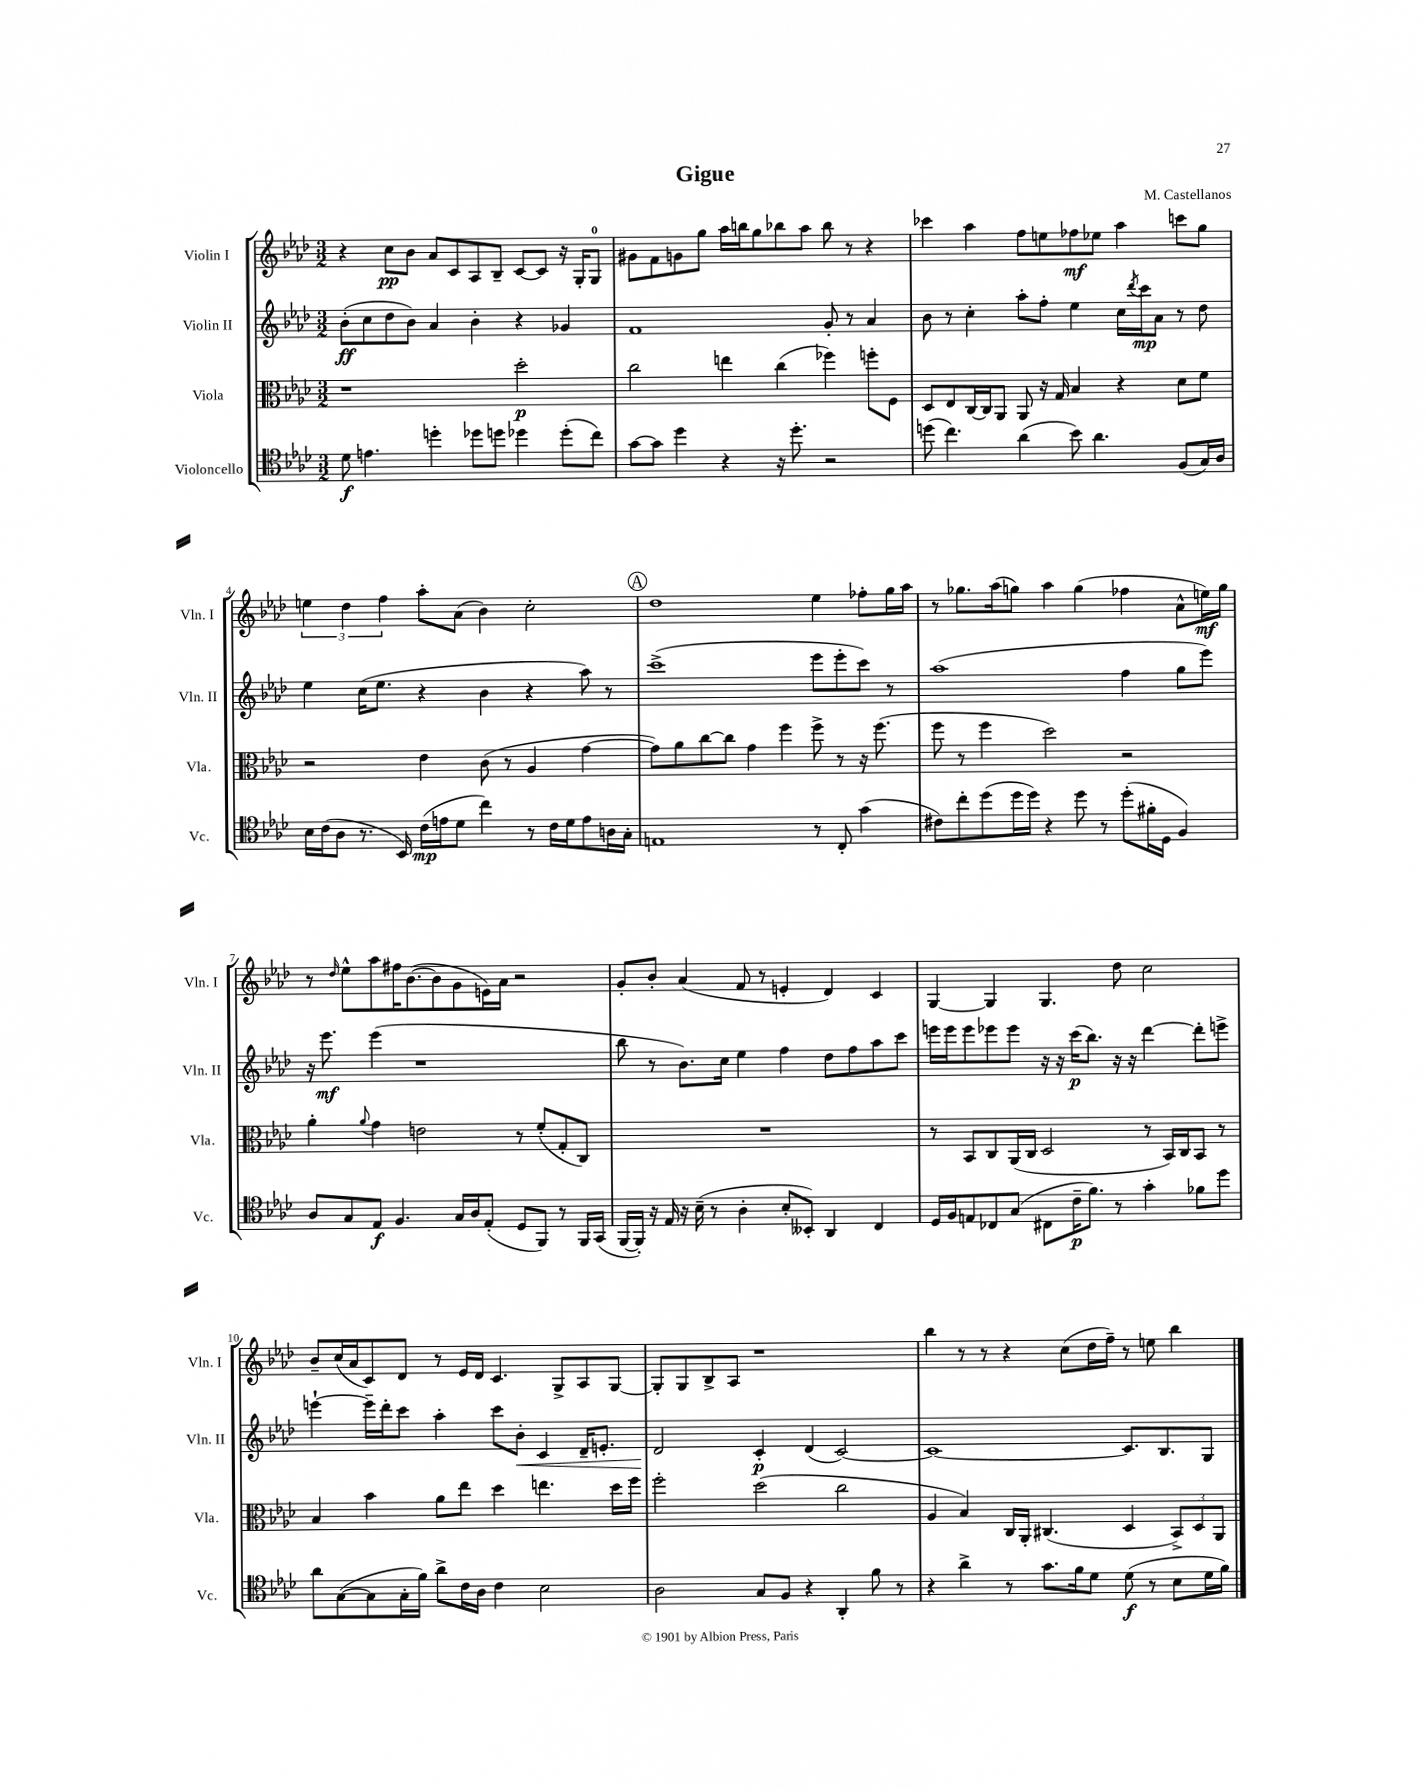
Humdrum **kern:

**kern	**dynam	**kern	**dynam	**kern	**dynam	**kern	**dynam
*part4	*part4	*part3	*part3	*part2	*part2	*part1	*part1
*staff4	*staff4	*staff3	*staff3	*staff2	*staff2	*staff1	*staff1
*I"Violoncello	*	*I"Viola	*	*I"Violin II	*	*I"Violin I	*
*I'Vc.	*	*I'Vla.	*	*I'Vln. II	*	*I'Vln. I	*
*clefC4	*	*clefC3	*	*clefG2	*	*clefG2	*
*k[b-e-a-d-]	*	*k[b-e-a-d-]	*	*k[b-e-a-d-]	*	*k[b-e-a-d-]	*
*M3/2	*	*M3/2	*	*M3/2	*	*M3/2	*
=1	=1	=1	=1	=1	=1	=1	=1
8d-\	f	1r	.	(8b-'\L	ff	4r	.
4.en\	.	.	.	8cc\	.	.	.
.	.	.	.	8dd-\	.	8cc\L	pp
.	.	.	.	8b-\J)	.	8b-\J	.
4ddn'\	.	.	.	4a-/	.	8a-/L	.
.	.	.	.	.	.	8c/	.
8dd-X\L	.	.	.	4b-'\	.	8A-/	.
8ddn\J	.	.	.	.	.	8B-~/J	.
4dd-X\	.	2dd-'\	p	4r	.	[8c/L	.
.	.	.	.	.	.	8c/J]	.
(8dd-'\L	.	.	.	4g-X/	.	16r	.
.	.	.	.	.	.	16G'/KL	.
8cc\J)	.	.	.	.	.	8G/J	.
=2	=2	=2	=2	=2	=2	=2	=2
[8g\L	.	2cc\	.	1f	.	8g#X\L	.
8g\J]	.	.	.	.	.	8f\	.
4dd-\	.	.	.	.	.	8gn\	.
.	.	.	.	.	.	8gg\J	.
4r	.	4een\	.	.	.	16aa-\LL	.
.	.	.	.	.	.	16bbn\J	.
.	.	.	.	.	.	8gg\	.
16r	.	(4cc\	.	.	.	8bb-X\	.
8.dd-'\	.	.	.	.	.	.	.
.	.	.	.	.	.	8aa-\J	.
2r	.	4ff-X\)	.	8g'/	.	8bb-\	.
.	.	.	.	8r	.	8r	.
.	.	8ffn'\L	.	4a-/	.	4r	.
.	.	8F\J	.	.	.	.	.
=3	=3	=3	=3	=3	=3	=3	=3
(8ddn\	.	8D-/L	.	8b-\	.	4ccc-X\	.
4.cc\)	.	8E-/	.	8r	.	.	.
.	.	[16C/L	.	4cc'\	.	4aa-\	.
.	.	16C/J]	.	.	.	.	.
.	.	8AA-/J	.	.	.	.	.
(4a-\	.	8AA-/	.	8aa-'\L	.	8ff\L	.
.	.	16r	.	8ff'\J	.	8een\	.
.	.	16G/	.	.	.	.	.
8b-\)	.	4B-/	.	4ee-\	.	8ff-X\	mf
4.a-\	.	.	.	.	.	8ee-X\J	.
.	.	4r	.	16cc\LL	.	4aa-\	.
.	.	.	.	8qddd-/	.	.	.
.	.	.	.	16ccc\J	mp	.	.
.	.	.	.	8a-\J	.	.	.
(8F/L	.	8d-\L	.	8r	.	8cccn\L	.
16G/L)	.	8f\J	.	8dd-\	.	8gg\J	.
16A-/JJ	.	.	.	.	.	.	.
!!LO:LB:g=z
=4	=4	=4	=4	=4	=4	=4	=4
16B-\LL	.	2r	.	4ee-\	.	6een\	.
(16c\J	.	.	.	.	.	.	.
8A-\J	.	.	.	.	.	.	.
.	.	.	.	.	.	6dd-\	.
8.r	.	.	.	(16cc\KL	.	.	.
.	.	.	.	8.ee-\J	.	.	.
.	.	.	.	.	.	6ff\	.
16BB-/)	.	.	.	.	.	.	.
(16c\LL	mp	4e-\	.	4r	.	8aa-'\L	.
16en\J	.	.	.	.	.	.	.
8d-\J	.	.	.	.	.	(8a-\J	.
4cc\)	.	(8c\	.	4b-\	.	4b-\)	.
.	.	8r	.	.	.	.	.
8r	.	4A-/	.	4r	.	2cc'\	.
16c\LL	.	.	.	.	.	.	.
16d-\J	.	.	.	.	.	.	.
8e\	.	[4g\	.	8aa-\)	.	.	.
16An\L	.	.	.	8r	.	.	.
16G'\JJ	.	.	.	.	.	.	.
!!LO:REH:place=s1:t=A
=5	=5	=5	=5	=5	=5	=5	=5
1En	.	8g\L])	.	(1ccc^	.	1dd-	.
.	.	8a-\	.	.	.	.	.
.	.	[8cc\	.	.	.	.	.
.	.	8cc\J]	.	.	.	.	.
.	.	4g\	.	.	.	.	.
.	.	4ff\	.	.	.	.	.
8r	.	8ff^\	.	8eee-\L	.	4ee-\	.
8C'/	.	8r	.	8eee-'\	.	.	.
(4g\	.	16r	.	8ccc\J)	.	8ff-X'\L	.
.	.	(8.ff\	.	.	.	.	.
.	.	.	.	8r	.	16gg\L	.
.	.	.	.	.	.	16aa-\JJ	.
=6	=6	=6	=6	=6	=6	=6	=6
8c#X\L)	.	8ff\	.	(1aa-	.	8r	.
8cc'\	.	8r	.	.	.	8.gg-X\L	.
(8dd-\	.	4ff\	.	.	.	.	.
.	.	.	.	.	.	(16aa-\k	.
16dd-\L	.	.	.	.	.	8ggn\J)	.
16dd-\JJ)	.	.	.	.	.	.	.
4r	.	2dd-\)	.	.	.	4aa-\	.
8dd-\	.	.	.	.	.	(4gg\	.
8r	.	.	.	.	.	.	.
(8dd-'\L	.	2r	.	4ff\	.	4ff-X\	.
16f#X'\L	.	.	.	.	.	.	.
16D-\JJ	.	.	.	.	.	.	.
4F/)	.	.	.	8gg\L	.	8a-^^\L	.
.	.	.	.	8eee-\J)	.	16een\L)	mf
.	.	.	.	.	.	16gg\JJ	.
!!LO:LB:g=z
=7	=7	=7	=7	=7	=7	=7	=7
8A-/L	.	4a-'\	.	16r	.	8r	.
.	.	.	.	8.eee-\	mf	.	.
.	.	.	.	.	.	16qqdd-/	.
8G/	.	.	.	.	.	8ee-^^\L	.
.	.	8qqa-/	.	.	.	.	.
8E-/J	f	4g\	.	(4eee-\	.	8aa-\	.
4.F/	.	.	.	.	.	16ff#X\K	.
.	.	.	.	.	.	([8.b-\	.
.	.	2en\	.	1r	.	.	.
.	.	.	.	.	.	8b-\]	.
16G/LL	.	.	.	.	.	8g\	.
16A-/J	.	.	.	.	.	.	.
(8E-'/J	.	.	.	.	.	16en\L)	.
.	.	.	.	.	.	16a-\JJ	.
8D-/L	.	8r	.	.	.	2r	.
8FF/J)	.	(8f'/L	.	.	.	.	.
8r	.	8G'/	.	.	.	.	.
16FF/LL	.	8C/J)	.	.	.	.	.
(16GG/JJ	.	.	.	.	.	.	.
=8	=8	=8	=8	=8	=8	=8	=8
[16FF/LL	.	1.r	.	8bb-\	.	8g'/L	.
16FF'/JJ])	.	.	.	.	.	.	.
16r	.	.	.	8r	.	8b-'/J	.
16E-/	.	.	.	.	.	.	.
16r	.	.	.	8.b-\L)	.	(4a-/	.
(16B-~\	.	.	.	.	.	.	.
8r	.	.	.	.	.	.	.
.	.	.	.	16cc\Jk	.	.	.
4A-'\	.	.	.	4ee-\	.	8f/	.
.	.	.	.	.	.	8r	.
8B-'/L	.	.	.	4ff\	.	4en'/	.
8BB--X'/J)	.	.	.	.	.	.	.
4AA-/	.	.	.	8dd-\L	.	4d-/)	.
.	.	.	.	8ff\	.	.	.
4C/	.	.	.	8aa-\	.	4c/	.
.	.	.	.	8ccc\J	.	.	.
=9	=9	=9	=9	=9	=9	=9	=9
16D-/LL	.	8r	.	16eeen\LL	.	[4G/	.
16F/J	.	.	.	16eee\J	.	.	.
8En/	.	8BB-/L	.	8eee\	.	.	.
8C-X/	.	8C/	.	8eee-X\	.	4G/]	.
(8G/J	.	(16AA-/L	.	8eee-\J	.	.	.
.	.	16C/JJ	.	.	.	.	.
8C#X\L	.	2D-/	.	16r	.	4.G/	.
.	.	.	.	16r	.	.	.
16c~\K	p	.	.	(16ccc\KL	p	.	.
8.f\J)	.	.	.	8.bb-\J)	.	.	.
8r	.	.	.	16r	.	8dd-\	.
.	.	.	.	16r	.	.	.
4g'\	.	8r	.	[4ddd-\	.	2cc\	.
.	.	16BB-/LL)	.	.	.	.	.
.	.	16C/J	.	.	.	.	.
8f-X\L	.	8BB-/J	.	8ddd-'\L]	.	.	.
8dd-\J	.	8r	.	8eeen^\J	.	.	.
!!LO:LB:g=z
=10	=10	=10	=10	=10	=10	=10	=10
8a-\L	.	4B-/	.	[4eeen`\	.	8b-~/L	.
([8G\	.	.	.	.	.	(16cc/L	.
.	.	.	.	.	.	16a-/J	.
8G\]	.	4b-\	.	16eee~\LL]	.	8c/)	.
.	.	.	.	16ddd-'\J	.	.	.
16G'\L	.	.	.	8ccc\J	.	8d-/J	.
16f\JJ)	.	.	.	.	.	.	.
8a-^\L	.	8a-\L	.	4aa-'\	.	8r	.
16c\L	.	8ee-\J	.	.	.	16e-/LL	.
16A-\JJ	.	.	.	.	.	16d-/JJ	.
4c\	.	4dd-\	.	8ccc\L	.	4.c/	.
!	!	!	!	!	!LO:HP:b	!	!
.	.	.	.	8b-'\J	<	.	.
2B-\	.	4.een\	.	4c/	.	.	.
.	.	.	.	.	.	8G^/L	.
.	.	.	.	16d-~/KL	.	8A-/	.
.	.	.	.	8.en'/J	.	.	.
.	.	16dd-\LL	.	.	.	[8G/J	.
.	.	16ff\JJ	.	.	.	.	.
=11	=11	=11	=11	=11	=11	=11	=11
2A-\	.	2ff'\	.	2d-/	.	8G'/L]	.
.	.	.	.	.	.	8G/	.
.	.	.	.	.	.	8B-^/	.
.	.	.	.	.	.	8A-/J	.
8G/L	.	(2dd-\	.	4c'/	[ p	1r	.
8F/J	.	.	.	.	.	.	.
4r	.	.	.	(4d-/	.	.	.
4AA-'/	.	2cc\	.	[2c/)	.	.	.
8f\	.	.	.	.	.	.	.
8r	.	.	.	.	.	.	.
=12	=12	=12	=12	=12	=12	=12	=12
4r	.	4A-/	.	1c_	.	4bb-\	.
4a-^\	.	4B-/)	.	.	.	8r	.
.	.	.	.	.	.	8r	.
8r	.	16C/LL	.	.	.	4r	.
.	.	16AA-'/JJ	.	.	.	.	.
8.g\L	.	(4.C#X/	.	.	.	.	.
.	.	.	.	.	.	(8cc\L	.
16f\k	.	.	.	.	.	.	.
8d-\J	.	.	.	.	.	16dd-\L	.
.	.	.	.	.	.	16ff~\JJ)	.
(8d-\	f	4D-/	.	8.c/L]	.	8r	.
8r	.	.	.	.	.	8een\	.
.	.	.	.	8.B-/	.	.	.
8B-\L	.	12BB-^/L)	.	.	.	4bb-\	.
.	.	12D-/	.	.	.	.	.
16d-\L	.	.	.	8G/J	.	.	.
.	.	12AA-/J	.	.	.	.	.
16f\JJ)	.	.	.	.	.	.	.
==	==	==	==	==	==	==	==
*-	*-	*-	*-	*-	*-	*-	*-
